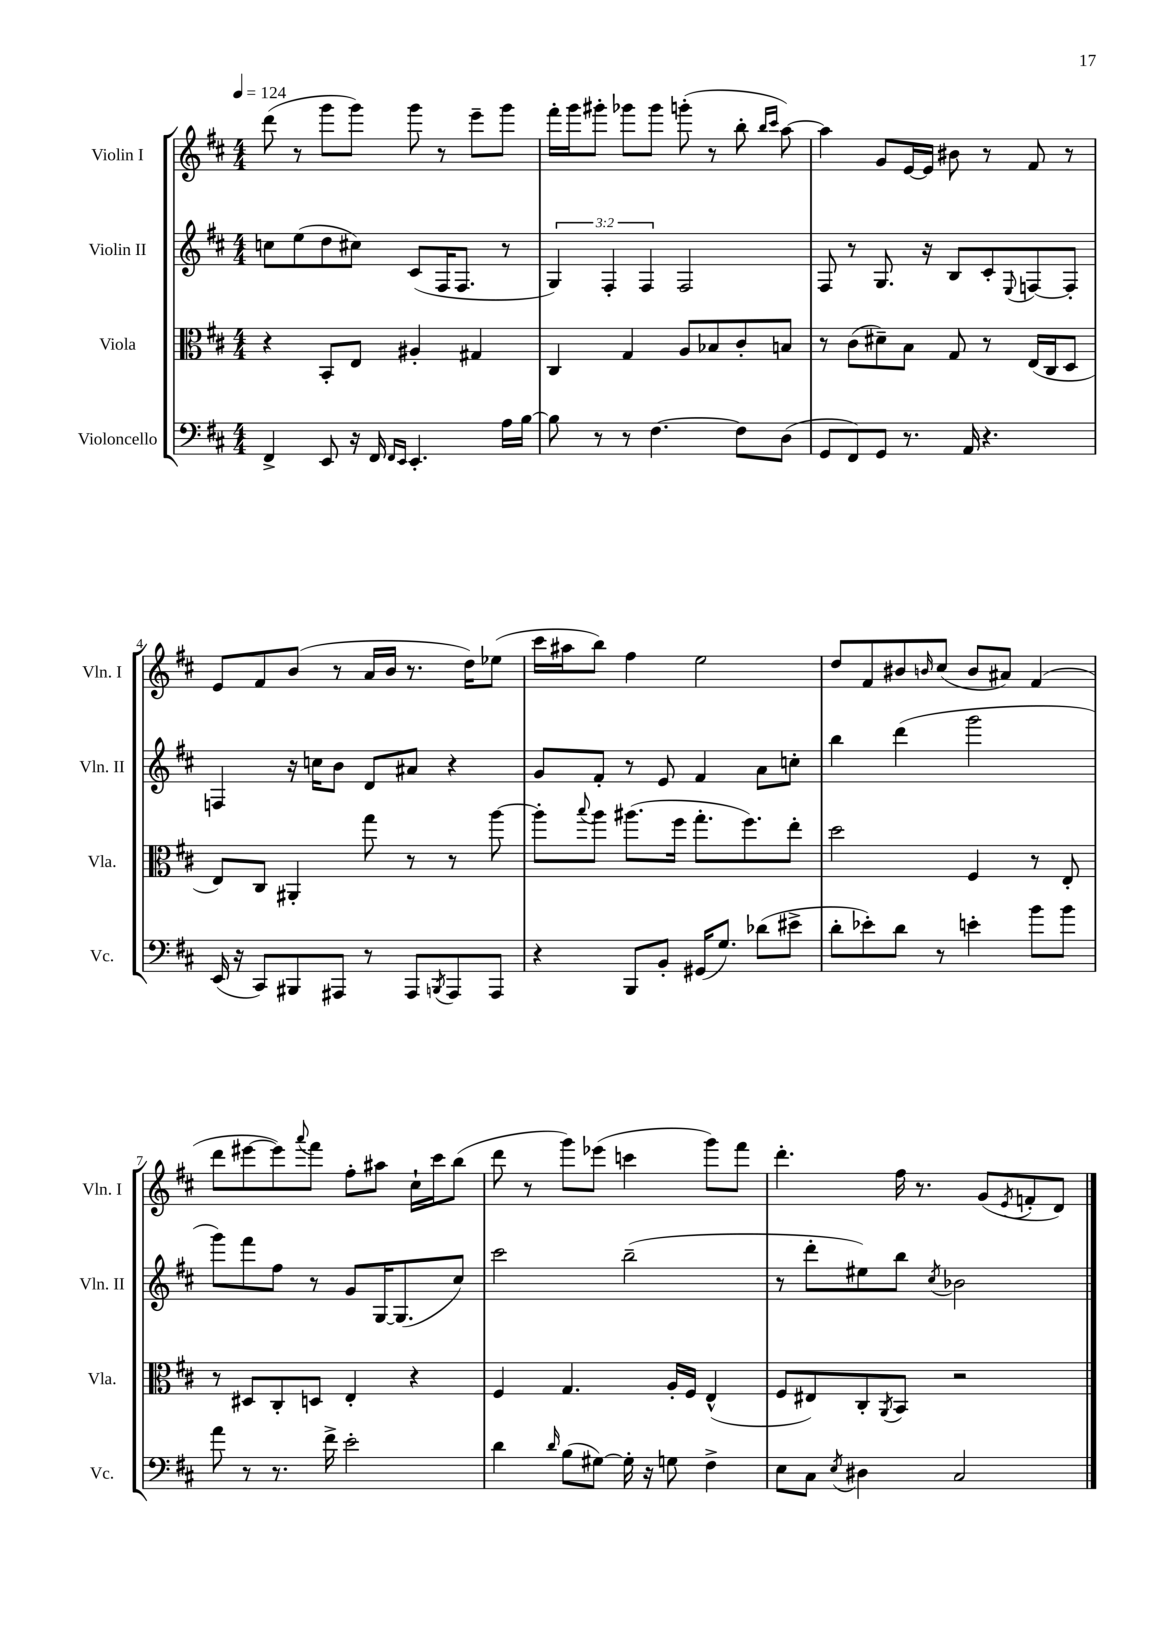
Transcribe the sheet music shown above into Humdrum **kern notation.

**kern	**kern	**kern	**kern
*part4	*part3	*part2	*part1
*staff4	*staff3	*staff2	*staff1
*I"Violoncello	*I"Viola	*I"Violin II	*I"Violin I
*I'Vc.	*I'Vla.	*I'Vln. II	*I'Vln. I
*clefF4	*clefC3	*clefG2	*clefG2
*k[f#c#]	*k[f#c#]	*k[f#c#]	*k[f#c#]
*M4/4	*M4/4	*M4/4	*M4/4
*MM124	*MM124	*MM124	*MM124
=1	=1	=1	=1
4FF#^/	4r	8ccn\L	(8ddd\
.	.	(8ee\	8r
8EE/	8BB'/L	8dd\	8ggg\L
16r	8E/J	8cc#X\J)	8ggg\J)
16FF#/	.	.	.
16qqFF#/LL	.	.	.
16qqEE/JJ	.	.	.
4.EE'/	4A#X'/	(8c#/L	8ggg\
.	.	16F#/K	8r
.	.	8.F#/J	.
.	4G#X/	.	8eee~\L
16A\LL	.	8r	8ggg\J
[16B\JJ	.	.	.
=2	=2	=2	=2
8B\]	4C#/	6G/)	16fff#'\LL
.	.	.	16ggg\J
8r	.	.	8ggg#X'\J
.	.	6F#'/	.
8r	4G/	.	8ggg-X\L
.	.	6F#/	.
[4.F#\	.	.	8ggg-\J
.	8A/L	2F#/	(8gggn'\
.	8B-X/	.	8r
8F#\L]	8c#'/	.	8bb'\
.	.	.	16qqbb/LL
.	.	.	16qqccc#/JJ
(8D\J	8Bn/J	.	[8aa\)
=3	=3	=3	=3
8GG/L	8r	8F#/	4aa\]
8FF#/)	(8c#\L	8r	.
8GG/J	8d#X~\)	8.G/	8g/L
8.r	8B\J	.	[16e/L
.	.	16r	16e/JJ]
.	8G/	8B/L	8b#X\
16AA/	.	.	.
4.r	8r	8c#'/	8r
.	.	8qqE/	.
.	(16E/LL	[8Fn/	8f#/
.	16C#/J	.	.
.	8D/J	8F'/J]	8r
!!LO:LB:g=z
=4	=4	=4	=4
(16EE/	8E/L)	4Fn/	8e/L
16r	.	.	.
8CC#/L)	8C#/J	.	8f#/
8BBB#X/	4AA#X'/	16r	(8b/J
.	.	16ccn\KL	.
8AAA#X/J	.	8b\J	8r
8r	8gg\	8d/L	16a/LL
.	.	.	16b/JJ
8AAA#/L	8r	8a#X/J	8.r
8qBBBn/	.	.	.
8AAA#/	8r	4r	.
.	.	.	16dd\KL)
8AAA#/J	[8aa\	.	(8ee-X\J
=5	=5	=5	=5
4r	8aa'\L]	8g/L	16ccc#\LL
.	.	.	16aa#X\J
.	8qqbb/	.	.
.	8aa\J	8f#'/J	8bb\J)
8BBB/L	(8.aa#X\L	8r	4ff#\
8BB'/J	.	8e/	.
.	16ff#\Jk	.	.
(16GG#X/KL	8.gg'\L	4f#/	2ee\
8.G/J)	.	.	.
.	8.ff#\)	.	.
(8d-X\L	.	8a\L	.
8e#X^\J	8ee'\J	8ccn'\J	.
=6	=6	=6	=6
8d'\L	2dd\	4bb\	8dd/L
8e-X'\)	.	.	8f#/
8d\J	.	(4ddd\	8b#X/
.	.	.	16qqbn/
8r	.	.	(8cc#/J
4en'\	4F#/	2ggg\	8b/L
.	.	.	8a#X/J)
8b\L	8r	.	(4f#/
8b\J	8E'/	.	.
!!LO:LB:g=z
=7	=7	=7	=7
8a\	8r	8ggg\L)	8ddd\L
8r	8D#X/L	8fff#\	[8eee#X\
8.r	8C#'/	8ff#\J	8eee#\])
.	.	.	8qqaaa/
.	8Dn/J	8r	8fff#\J
16f#^\	.	.	.
2e'\	4E'/	8g/L	8ff#'\L
.	.	[16G/K	8aa#X\J
.	.	(8.G/]	.
.	4r	.	16cc#`\LL
.	.	.	16ccc#\J
.	.	8cc#/J)	(8bb\J
=8	=8	=8	=8
4d\	4F#/	2ccc#\	8ddd\
.	.	.	8r
16qqd/	.	.	.
(8B\L	4.G/	.	8ggg\L)
[8G#X\J)	.	.	(8eee-X\J
16G#'\]	.	(2bb~\	4cccn\
16r	.	.	.
8Gn\	16A'/LL	.	.
.	16F#/JJ	.	.
4F#^\	(4E^^/	.	8ggg\L)
.	.	.	8fff#\J
=9	=9	=9	=9
8E\L	8F#/L	8r	4.ddd'\
8C#\J	8E#X/)	8ddd'\L	.
8qE/	.	.	.
4D#X\	8C#'/	8ee#X\)	.
.	8qAA/	.	.
.	8BB/J	8bb\J	16ff#\
.	.	.	8.r
.	.	8qcc#/	.
2C#/	2r	2b-X\	.
.	.	.	(8g/L
.	.	.	8qe/
.	.	.	8fn'/
.	.	.	8d/J)
==	==	==	==
*-	*-	*-	*-
